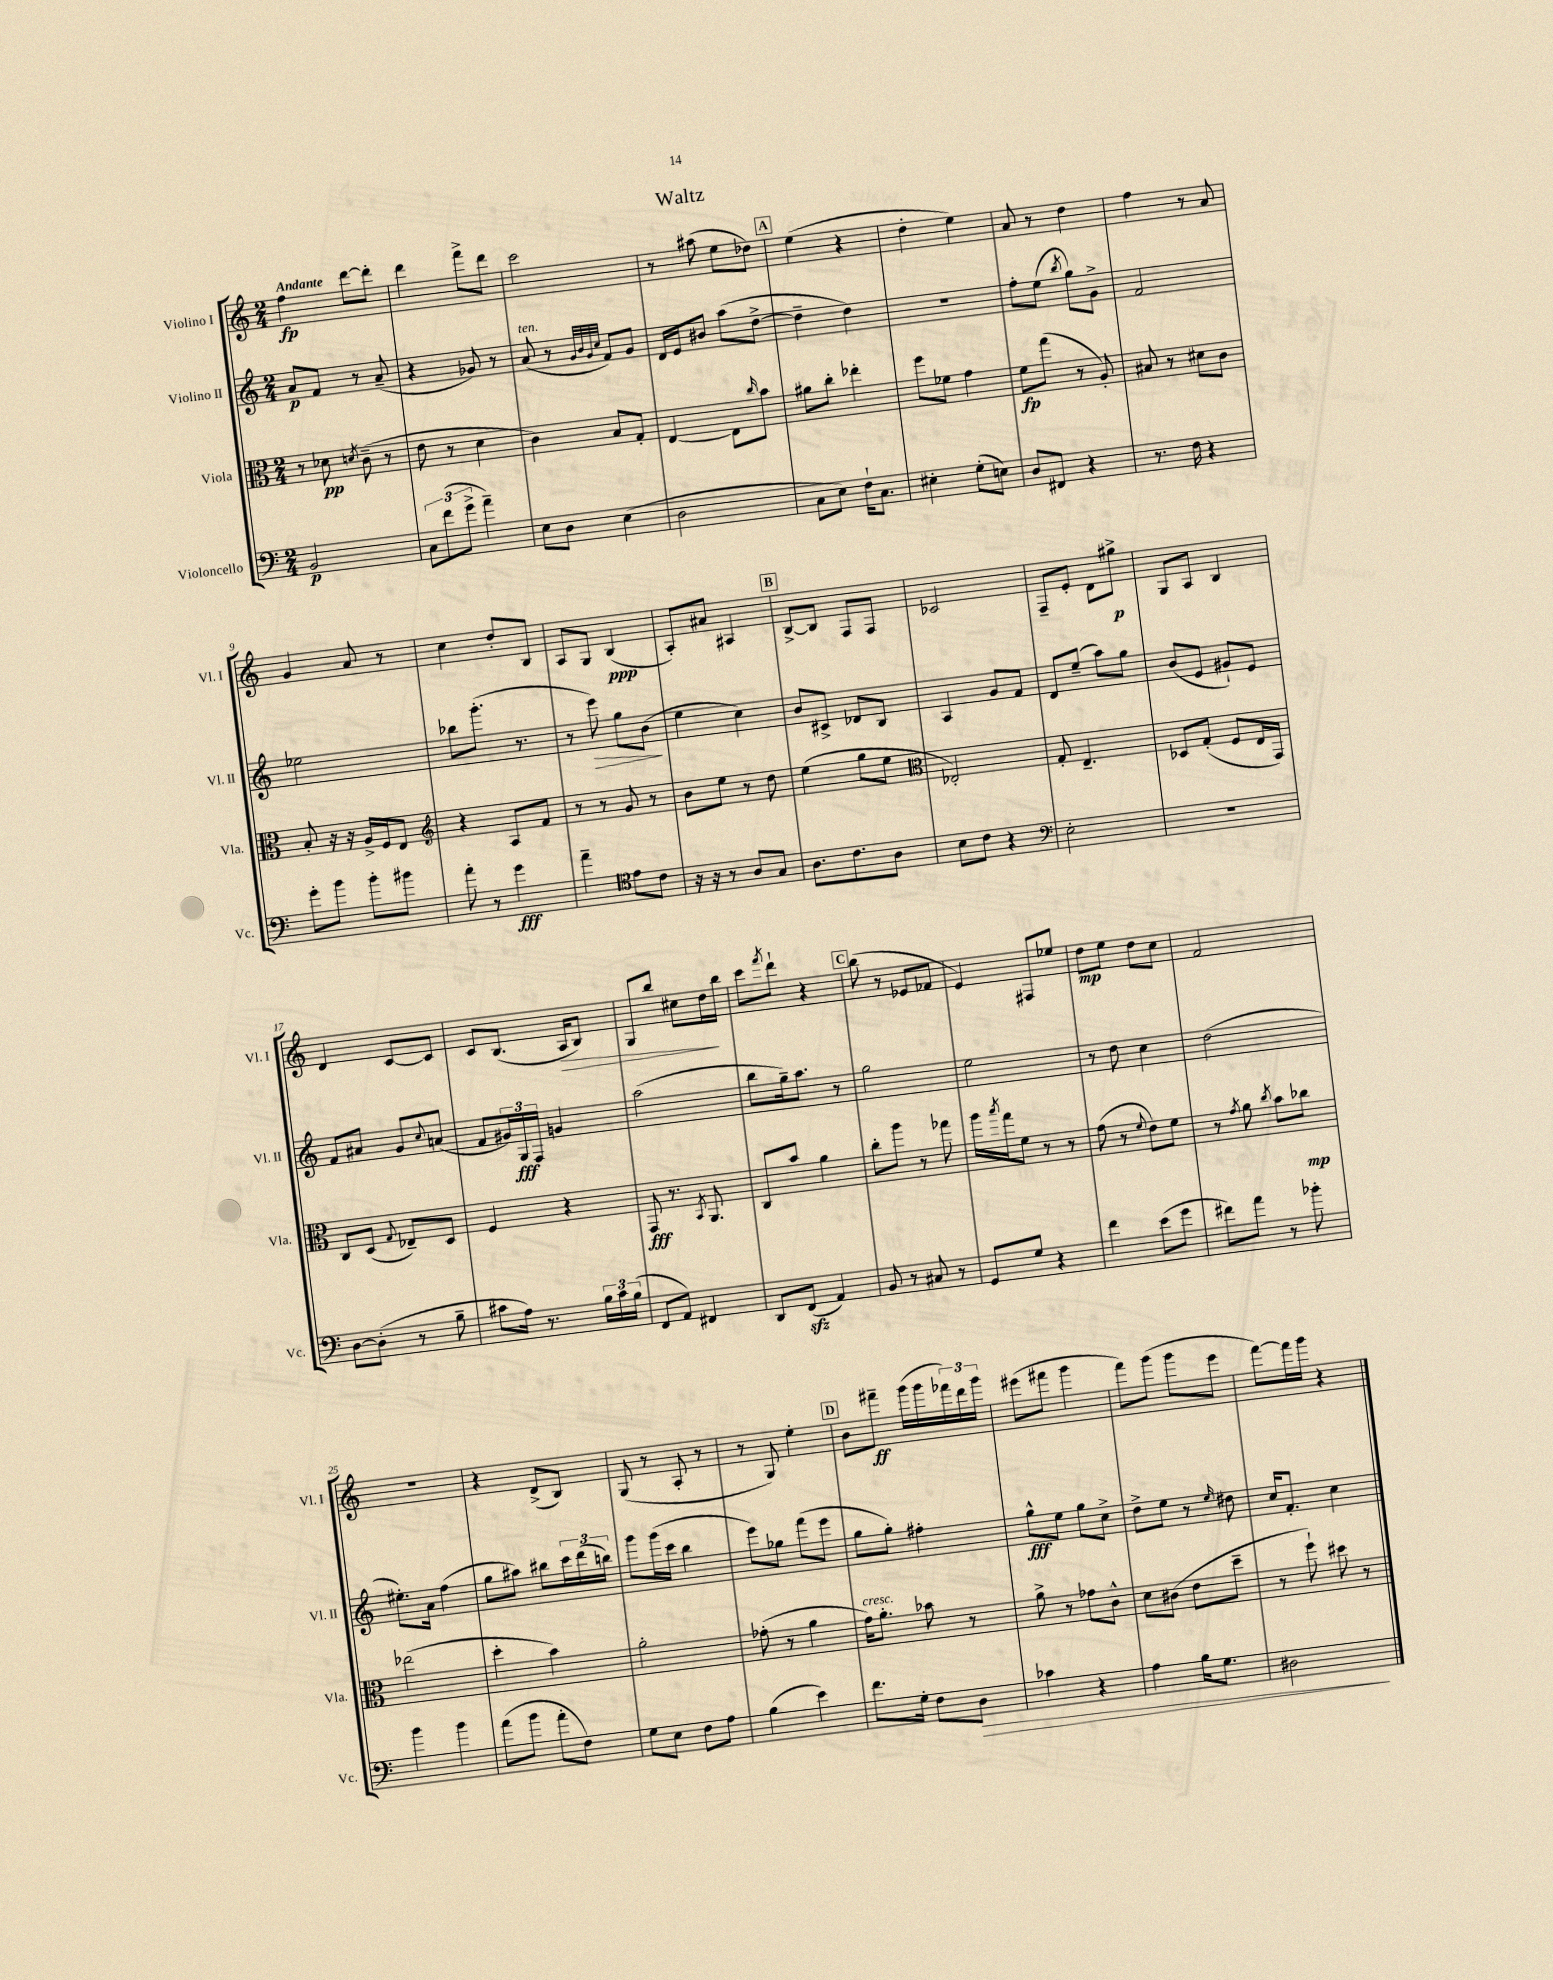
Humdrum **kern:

**kern	**kern	**kern	**kern
*staff4	*staff3	*staff2	*staff1
*clefF4	*clefC3	*clefG2	*clefG2
*k[]	*k[]	*k[]	*k[]
*M2/4	*M2/4	*M2/4	*M2/4
2BB	8r	8a	4ff
.	8d-	8f	.
.	8qd	.	.
.	(8c~	8r	[8ddd
.	8r	(8a~	8ddd']
=	=	=	=
12C	8e	4r	4ddd
(12f	.	.	.
.	8r	.	.
12g^	.	.	.
4a~)	4d	8g-)	8fff^
.	.	8r	8ddd
=	=	=	=
8E	4c)	(8a	2ccc
8D	.	8r	.
.	.	32qqg	.
.	.	32qqb	.
.	.	32qqg	.
.	.	32qqcc	.
(4E	8B	8f)	.
.	8G'	8g	.
=	=	=	=
2D	[4E	16d	8r
.	.	16e	.
.	.	8b#	(8aa#
.	8E]	(8aa	8ee
.	16qqcc	.	.
.	8b	[8dd^	8dd-)
=	=	=	=
8C	8a#	4dd~]	(4ee
8E)	8cc'	.	.
16F`	4ee-'	4dd)	4r
8.C	.	.	.
=	=	=	=
4E#'	8ff	2r	4dd'
.	8f-	.	.
(8G'	4g	.	4ee)
8E)	.	.	.
=	=	=	=
8D	8f	8ff'	8a
8FF#	(8gg	(8ee	8r
.	.	8qbb	.
4r	8r	8gg)	4dd
.	8A')	8g^	.
=	=	=	=
8.r	8B#	2f	4ff
.	8r	.	.
16F	.	.	.
4r	8d#	.	8r
.	8c	.	8a
=	=	=	=
8g'	8B'	2ee-	4g
8b	16r	.	.
.	16r	.	.
8b'	16A^	.	8a
.	16F	.	.
8b#	8E	.	8r
=	=	=	=
*	*clefG2	*	*
8a'	4r	8bb-	4cc
8r	.	(8.ggg'	.
4g	8A	.	8dd'
.	.	8.r	.
.	8f	.	8B
=	=	=	=
4a~	8r	8r	8A
.	8r	8eee)	8G
*clefC4	*	*	*
8e	8g	8gg	(4B
8c	8r	(8b	.
=	=	=	=
16r	8b	4ee	8A')
16r	.	.	.
8r	8ee	.	8a#
8A	8r	4cc)	4A#
8G	8dd	.	.
=	=	=	=
8.A	(4ee	8b	[8B^
.	.	8c#^	8B]
8.c	.	.	.
.	8gg	8d-	8F
8A	8ee	8B	8F
=	=	=	=
*	*clefC3	*	*
8B	2E-')	4A	2c-
8c	.	.	.
4r	.	8g	.
.	.	8f	.
=	=	=	=
*clefF4	*	*	*
2E'	8G'	8d	8F~
.	4.E~	(8ee~	8e'
.	.	8aa)	8d
.	.	8gg	8gg#^
=	=	=	=
2r	8D-	(8b	8G
.	(8G'	8e	8A
.	8F	8g#`)	4B
.	16E	8e	.
.	16GG)	.	.
=	=	=	=
[8D	8C	8f	4d
(8D']	(8D	8a#	.
.	8qqG	.	.
8r	8E-~)	8g	[8c
.	.	8qqcc	.
8B~	8D	(8a	8c]
=	=	=	=
8c#	4F	8f	8c
16A)	.	24g#)	(8.B
.	.	24G	.
8.r	.	.	.
.	.	24F	.
.	4r	4g	.
.	.	.	16A
24B	.	.	8B)
24c#	.	.	.
(24B	.	.	.
=	=	=	=
8FF	8GG	(2aa	8G
8AA)	8.r	.	8bb
4FF#	.	.	8cc#
.	8qBB	.	.
.	8.AA	.	.
.	.	.	16dd
.	.	.	16bb
=	=	=	=
8DD	8C	8bb	8ccc
.	.	.	8qfff
(8FF	8b	16gg~)	8ddd`
.	.	8.aa	.
4AA)	4a	.	4r
.	.	8r	.
=	=	=	=
8BB	8cc'	2gg	(8bb
8r	8aa	.	8r
8C#	8r	.	8e-
8r	8gg-	.	8f-
=	=	=	=
8GG	16aa	2ee	4e)
.	8qbb	.	.
.	16gg	.	.
8G	8f	.	.
4r	8r	.	8F#
.	8r	.	8ee-
=	=	=	=
4f	(8g	8r	8dd
.	8r	8dd	8ee
.	8qqf	.	.
(8e	8e)	4cc	8dd
8g	8f	.	8cc
=	=	=	=
8f#)	8r	(2dd	2f
.	8qg	.	.
8a	8a	.	.
.	8qcc	.	.
8r	8b	.	.
8b-'	8cc-	.	.
=	=	=	=
4b	(2ee-	8.ee#')	2r
.	.	16a	.
4b	.	(4ff	.
=	=	=	=
(8a	4dd'	8gg	4r
8b	.	8aa#)	.
8a'	4b)	8bb#	(8d^
8F)	.	24ccc	8B)
.	.	(24ddd	.
.	.	24bb)	.
=	=	=	=
8G	2a'	8ggg	(8G
8E	.	(16ggg	8r
.	.	16ccc	.
8F	.	4bb	8A'
8A	.	.	8r
=	=	=	=
(4B	(8g-'	8eee)	8r
.	8r	8gg-	8G)
4e)	4a	(8fff	4ee'
.	.	8eee	.
=	=	=	=
8.f	16g)	8gg	8b
.	8.a'	.	.
.	.	8gg')	8fff#~
16G'	.	.	.
8F	8b-	4ff#'	(16ggg
.	.	.	16ggg
8D	8r	.	24fff-)
.	.	.	24ddd
.	.	.	24ggg
=	=	=	=
4c-	8a^	8gg^^	(8eee#
.	8r	8ee	8fff#
4r	8g-	8gg	4ggg
.	8c^^	8cc^	.
=	=	=	=
4A	8d	8dd^	8fff)
.	(8c#	8ee	(8ggg
16B	8e	8r	8ggg
8.G	.	.	.
.	.	16qqee	.
.	8dd~	8dd#	8eee
=	=	=	=
2D#	8r	16cc	[8fff)
.	.	8.f'	.
.	8ff`)	.	16fff]
.	.	.	16ggg
.	8dd#	4cc	4r
.	8r	.	.
==	==	==	==
*-	*-	*-	*-
